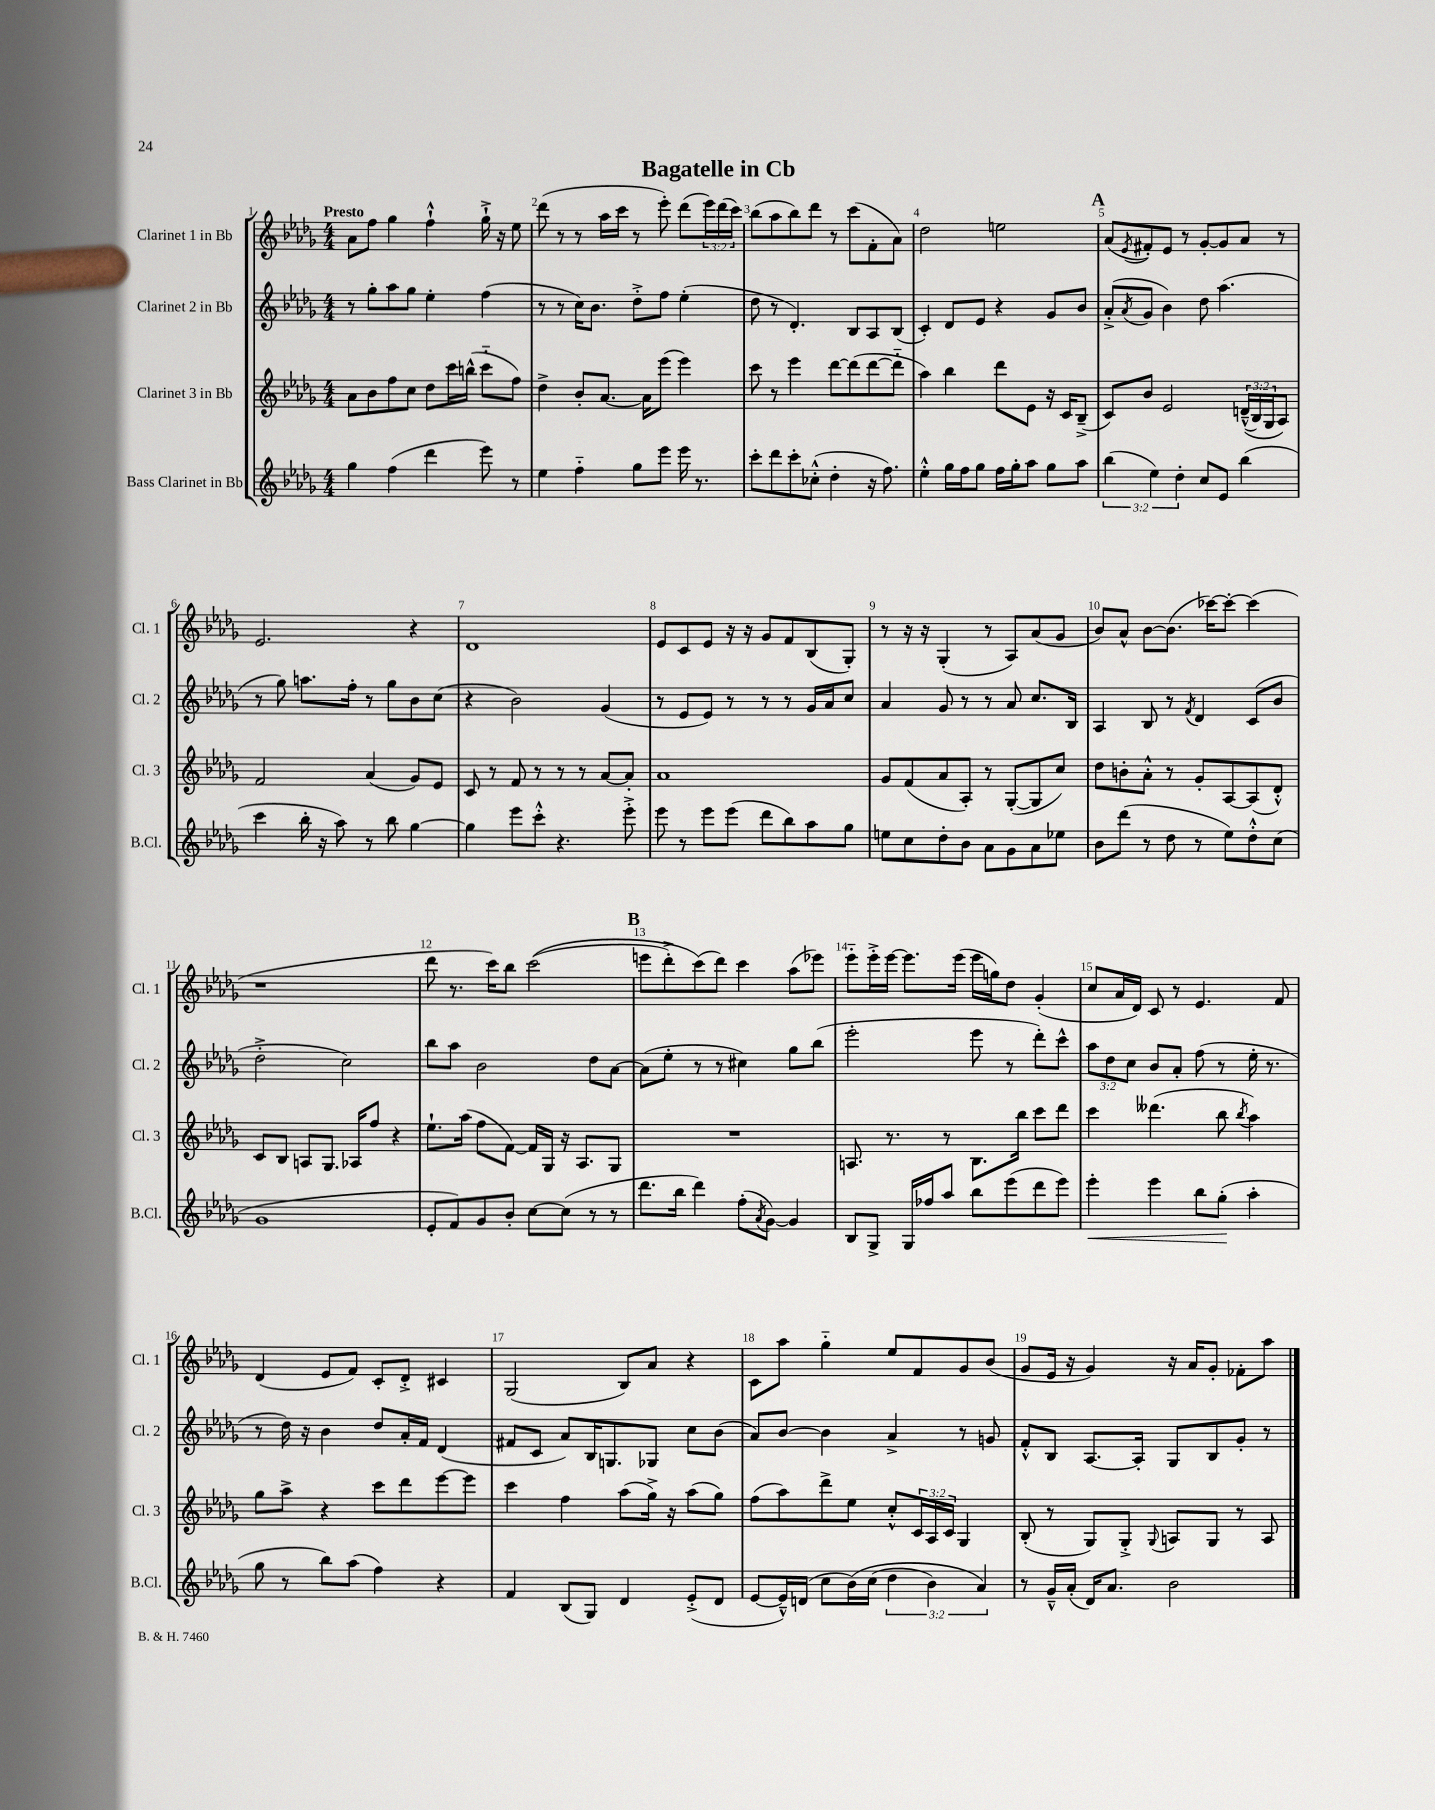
\header { title = "Bagatelle in Cb" }
<<
\new StaffGroup <<
\new Staff = "s0" \with { instrumentName = "Clarinet 1 in Bb" shortInstrumentName = "Cl. 1" } {
    \clef treble \key des \major \numericTimeSignature \time 4/4 \override Staff.TupletNumber.text = #tuplet-number::calc-fraction-text \tempo "Presto"
    aes'8 f''8 ges''4 f''4-!-^ ges''16-!-> r16 ees''8 |
    des'''8( r8 r8 aes''16 c'''16 r8 ees'''8-.) des'''8( \tuplet 3/2 { ees'''16) des'''16( c'''16) } |
    bes''8( aes''8 bes''8) des'''8 r8 c'''8( f'8-. aes'8) |
    des''2 e''2 |
    \mark \markup { \bold "A" } aes'8( \acciaccatura { ees'8 } fis'8-.) ees'8 r8 ges'8~-. ges'8 aes'8 r8 |
    ees'2. r4 |
    des'1 |
    ees'8 c'8 ees'8 r16 r16 ges'8 f'8 bes8( ges8-.) |
    r8 r16 r16 ges4-.( r8 aes8) aes'8( ges'8 |
    bes'8) aes'8-^ bes'8~ bes'8.( ces'''16~) ces'''8~-. ces'''4( |
    r1 |
    des'''8 r8. c'''16) bes''8 c'''2(\( |
    \mark \markup { \bold "B" } e'''8 des'''8-.->) c'''8(\) des'''8) c'''4 aes''8( ees'''8) |
    ees'''8-_ ees'''16-.-> ees'''16~ ees'''8. ees'''16( ees'''16 g''16) des''8 ges'4-.( |
    c''8 aes'16 des'16) c'8 r8 ees'4. f'8 |
    des'4( ees'8 f'8) c'8-. des'8-.-> cis'4 |
    ges2( bes8) aes'8 r4 |
    c'8 aes''8 ges''4-_ ees''8 f'8 ges'8 bes'8( |
    ges'8 ees'16 r16 ges'4) r16 aes'16 ges'8-. fes'8-. aes''8 \bar "|." |
}
\new Staff = "s1" \with { instrumentName = "Clarinet 2 in Bb" shortInstrumentName = "Cl. 2" } {
    \clef treble \key des \major \numericTimeSignature \time 4/4 \override Staff.TupletNumber.text = #tuplet-number::calc-fraction-text
    r8 ges''8-. aes''8 ges''8 ees''4-. f''4( |
    r8 r8 c''16) bes'8. des''8-.-> f''8 ees''4-.( |
    des''8 r8 des'4.-.) bes8 aes8 bes8( |
    c'4-.) des'8 ees'8 r4 ges'8 bes'8 |
    \mark \markup { \bold "A" } aes'8-.->( \acciaccatura { aes'8 } ges'8 bes'4) des''8 aes''4.( |
    r8 ges''8) a''8. f''16-. r8 ges''8 bes'8 c''8( |
    r4 bes'2) ges'4( |
    r8 ees'8 ees'8) r8 r8 r8 ges'16 aes'16 c''8 |
    aes'4 ges'8 r8 r8 aes'8 c''8. bes16 |
    aes4 bes8 r8 \acciaccatura { f'8 } des'4 c'8( bes'8 |
    des''2-.-> c''2) |
    bes''8 aes''8 bes'2 des''8 aes'8~ |
    \mark \markup { \bold "B" } aes'8( ees''8-. r8 r8 cis''4) ges''8 bes''8( |
    ees'''2-. ees'''8 r8 des'''8-.) c'''8-^ |
    \tuplet 3/2 { aes''8 des''8 c''8 } bes'8 aes'8-. f''8( r8 ees''16-. r8. |
    r8 des''16) r16 bes'4 des''8 aes'16-. f'16 des'4( |
    fis'8 c'8 aes'8) bes16 g8. ges8 c''8 bes'8( |
    aes'8) bes'8~ bes'4 aes'4-> r8 g'8 |
    f'8-.-^ bes8 aes8.~ aes16-. ges8 bes8 ges'8-. r8 \bar "|." |
}
\new Staff = "s2" \with { instrumentName = "Clarinet 3 in Bb" shortInstrumentName = "Cl. 3" } {
    \clef treble \key des \major \numericTimeSignature \time 4/4 \override Staff.TupletNumber.text = #tuplet-number::calc-fraction-text
    aes'8 bes'8 f''8 c''8 des''8 c'''16 b''16-^( c'''8-_ f''8) |
    des''4-> bes'8-. aes'8.~ aes'16 ees'''8( ees'''4) |
    c'''8 r8 ees'''4 des'''8~ des'''8( des'''8~ des'''8-_ |
    aes''4) bes''4 des'''8 ees'8 r16 c'16 bes8--->( |
    \mark \markup { \bold "A" } c'8) bes'8 ees'2 \tuplet 3/2 { d'16---^(\( bes16) ges16 } aes8\) |
    f'2 aes'4( ges'8) ees'8 |
    c'8 r8 f'8 r8 r8 r8 aes'8~ aes'8-. |
    aes'1 |
    ges'8 f'8( aes'8 aes8-.) r8 ges8~-.( ges8 c''8) |
    des''8 b'8-. aes'8-.-^ r8 ges'8-. aes8~ aes8( des'8-.-^) |
    c'8 bes8 a8 ges8. aes16 f''8 r4 |
    ees''8.-! aes''16( f''8 f'8~) f'16 ges16 r16 aes8. ges8 |
    \mark \markup { \bold "B" } R1 |
    a8. r8. r8 bes8. bes''16 c'''8 des'''8 |
    c'''4 deses'''4.( bes''8 \acciaccatura { bes''8 } aes''4) |
    ges''8 aes''8-> r4 c'''8 des'''8 ees'''8~ ees'''8 |
    c'''4 f''4 aes''8( ges''16->) r16 aes''8( ges''8) |
    f''8( aes''8) des'''8-> ees''8 c''8-.-^ \tuplet 3/2 { c'16 aes16 c'16 } ges4 |
    bes8-.( r8 ges8) ges8-.-> \appoggiatura { ges8 } a8 ges8 r8 a8 \bar "|." |
}
\new Staff = "s3" \with { instrumentName = "Bass Clarinet in Bb" shortInstrumentName = "B.Cl." } {
    \clef treble \key des \major \numericTimeSignature \time 4/4 \override Staff.TupletNumber.text = #tuplet-number::calc-fraction-text
    ges''4 f''4( des'''4 ees'''8) r8 |
    ees''4 f''4-_ ges''8 ees'''8 ees'''16 r8. |
    c'''8-. des'''8 c'''8-. ces''8-.-^( des''4-. r16 f''8.) |
    ees''4-.-^ ges''16 f''16 ges''8 f''16 ges''16-. aes''8 ges''8 aes''8 |
    \mark \markup { \bold "A" } \tuplet 3/2 { bes''4( ees''4) des''4-. } c''8 ees'8 bes''4( |
    c'''4 bes''16-. r16 aes''8) r8 bes''8 ges''4~ |
    ges''4 ees'''8 c'''8-.-^ r4. ees'''8-.-> |
    ees'''8 r8 ees'''8 ees'''8( des'''8 bes''8) aes''8 ges''8 |
    e''8 c''8 des''8-. bes'8 aes'8 ges'8 aes'8 ees''8 |
    bes'8 des'''8( r8 des''8 r8 ees''8) des''8-.-^ c''8( |
    ges'1 |
    ees'8-. f'8) ges'8 bes'8-. c''8~ c''8( r8 r8 |
    \mark \markup { \bold "B" } des'''8. bes''16 des'''4) f''8-.( \acciaccatura { aes'8 } ges'8~) ges'4 |
    bes8 ges8-> ges16 fes''16 aes''8 bes''8 ees'''8( des'''8 ees'''8) |
    ees'''4-.\< ees'''4 bes''8 ges''8-.\!( aes''4-. |
    ges''8 r8 bes''8) aes''8( f''4) r4 |
    f'4 bes8( ges8) des'4 ees'8-.->( des'8 |
    ees'8~ ees'16---^) d'16( c''8 bes'16)\( c''16( \tuplet 3/2 { des''4 bes'4) aes'4\) } |
    r8 ges'16---^ aes'16-.( des'16) aes'8. bes'2 \bar "|." |
}
>>
>>
\layout { \context { \Score \override BarNumber.break-visibility = ##(#f #t #t) barNumberVisibility = #all-bar-numbers-visible } }
